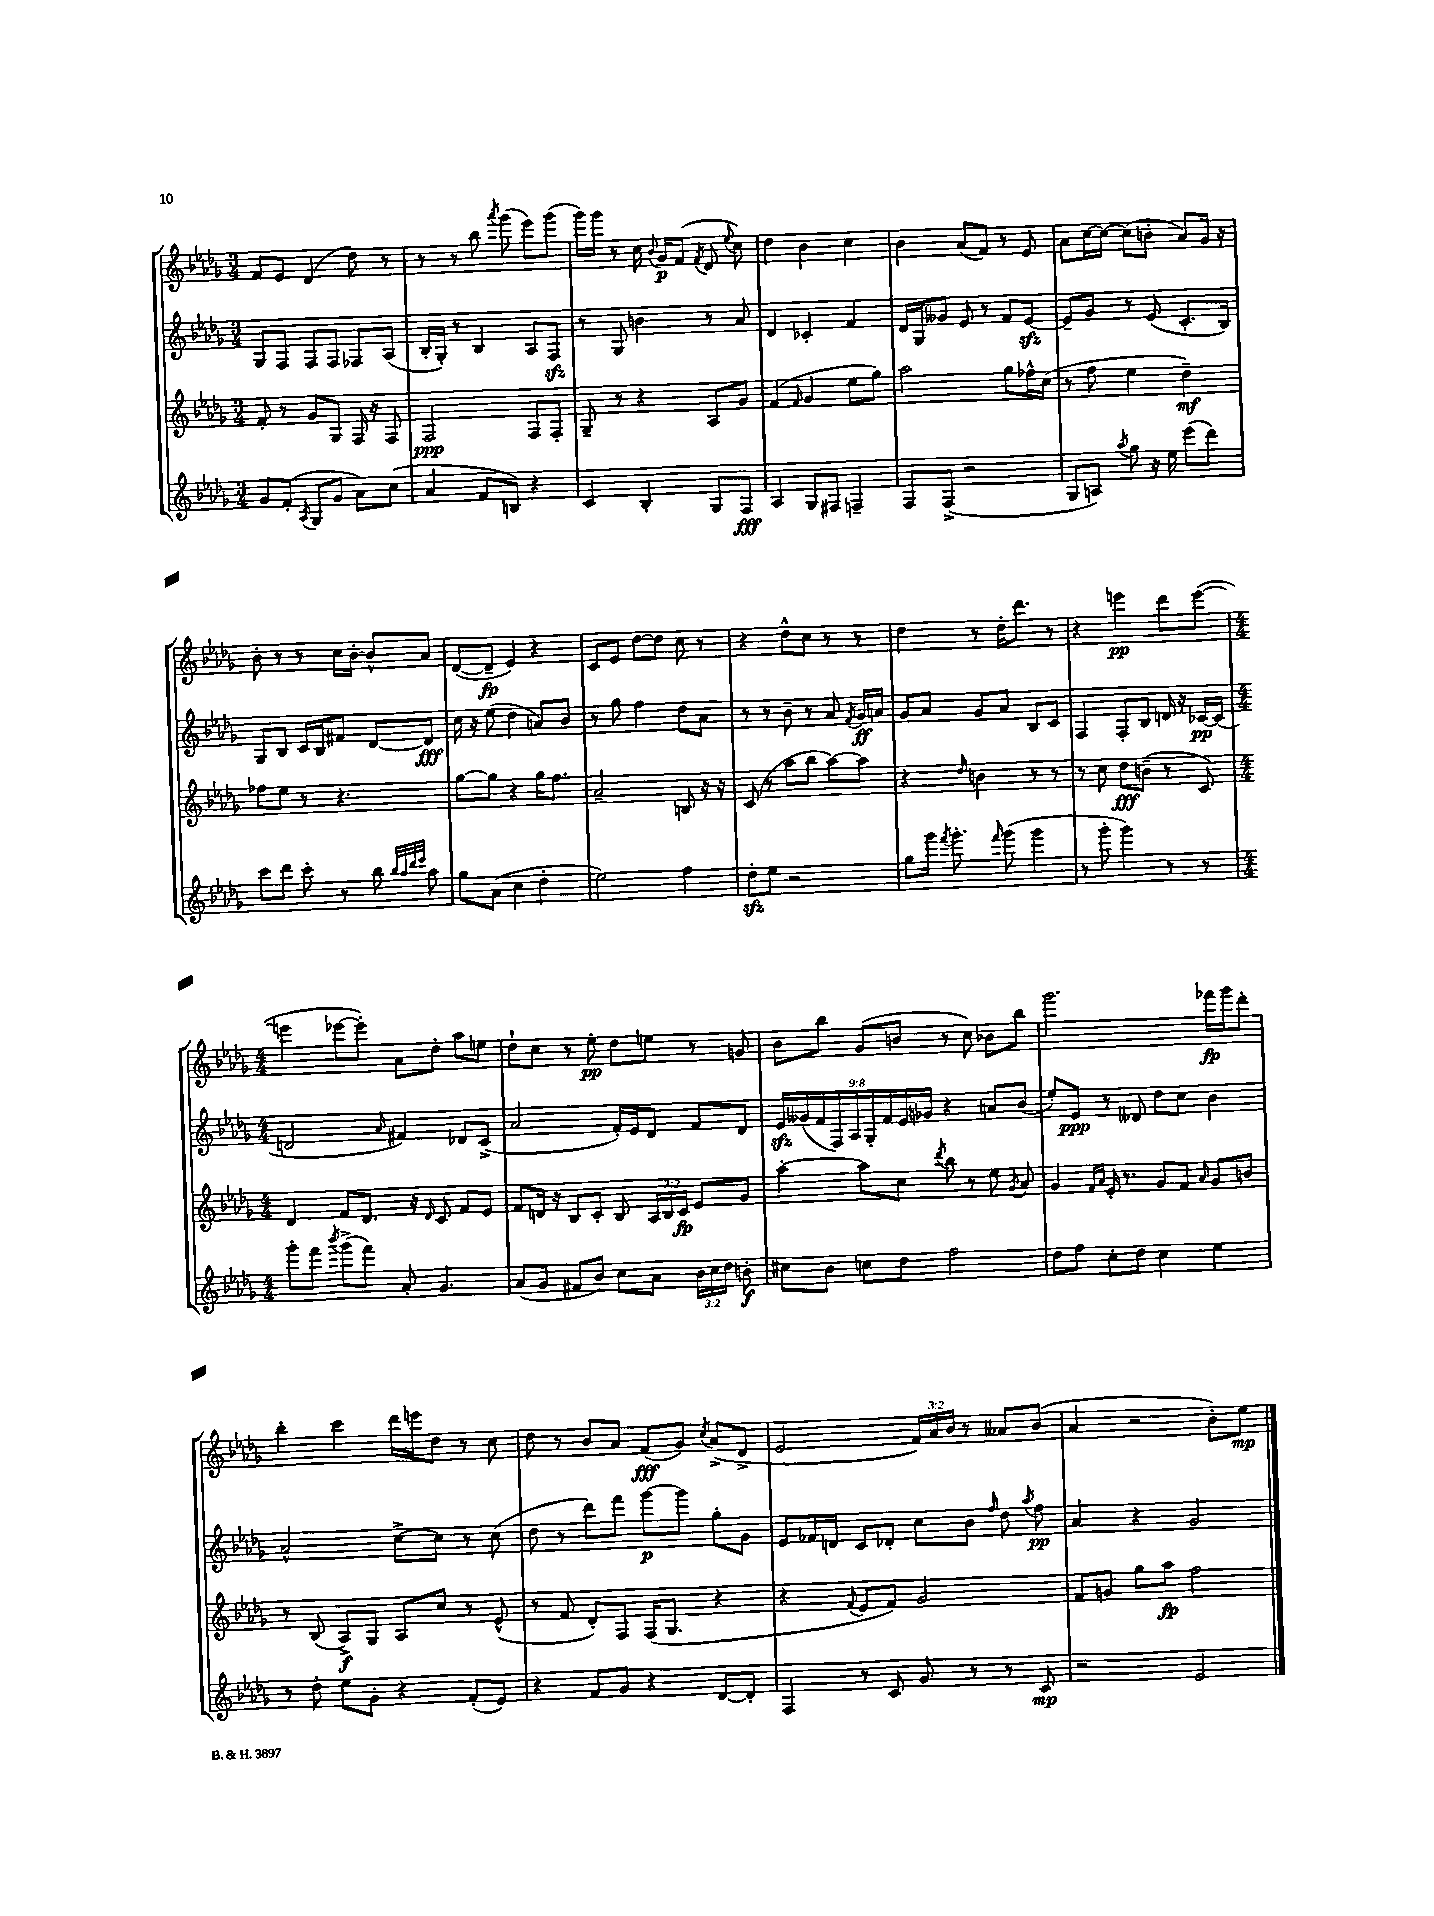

**kern	**dynam	**kern	**dynam	**kern	**dynam	**kern	**dynam
*part4	*part4	*part3	*part3	*part2	*part2	*part1	*part1
*staff4	*staff4	*staff3	*staff3	*staff2	*staff2	*staff1	*staff1
*clefG2	*	*clefG2	*	*clefG2	*	*clefG2	*
*k[b-e-a-d-g-]	*	*k[b-e-a-d-g-]	*	*k[b-e-a-d-g-]	*	*k[b-e-a-d-g-]	*
*M3/4	*	*M3/4	*	*M3/4	*	*M3/4	*
=9	=9	=9	=9	=9	=9	=9	=9
8g-/L	.	8f'/	.	8G-/L	.	8f/L	.
(8f'/J	.	8r	.	8F/J	.	8e-/J	.
8qA-/	.	.	.	.	.	.	.
8G-/L	.	8g-/L	.	8F/L	.	(4d-/	.
8g-/J	.	8G-/J	.	8F/J	.	.	.
8a-\L)	.	16F/	.	8F-X/L	.	8dd-\)	.
.	.	16r	.	.	.	.	.
(8cc\J	.	8F/	.	(8A-/J	.	8r	.
=10	=10	=10	=10	=10	=10	=10	=10
4a-/	.	2F/	ppp	16B-'/LL	.	8r	.
.	.	.	.	16G-'/JJ)	.	.	.
.	.	.	.	8r	.	8r	.
8f/L	.	.	.	4B-/	.	8bb-\	.
.	.	.	.	.	.	8qaaa-/	.
8Bn/J)	.	.	.	.	.	(8ggg-\	.
4r	.	8F/L	.	8A-/L	.	8eee-\L)	.
.	.	8F'/J	.	8Fzz/J	.	(8ggg-\J	.
=11	=11	=11	=11	=11	=11	=11	=11
4c/	.	8G-~/	.	8r	.	16ggg-\LL)	.
.	.	.	.	.	.	16ggg-\JJ	.
.	.	8r	.	8G-/	.	8r	.
4B-'/	.	4r	.	4bn\	.	16cc\	.
.	.	.	.	.	.	8qqb-/	.
.	.	.	.	.	.	16g-/KL	p
.	.	.	.	.	.	(8f/J	.
.	.	.	.	.	.	8qf/	.
8G-/L	.	8A-/L	.	8r	.	8d-/	.
.	.	.	.	.	.	8qqee-/	.
8F/J	fff	8g-/J	.	8a-/	.	8cc\)	.
=12	=12	=12	=12	=12	=12	=12	=12
4A-/	.	(4f/	.	4d-/	.	4dd-\	.
.	.	16qqf/	.	.	.	.	.
8G-/L	.	4g-/	.	4c-X'/	.	4b-\	.
8F#X/J	.	.	.	.	.	.	.
4Fn~/	.	8ee-\L	.	4f/	.	4cc\	.
.	.	8gg-\J)	.	.	.	.	.
=13	=13	=13	=13	=13	=13	=13	=13
8F/L	.	2aa-\	.	16d-/LL	.	4b-\	.
.	.	.	.	16G-/J	.	.	.
(8F^/J	.	.	.	8g--X/J	.	.	.
2r	.	.	.	8e-/	.	(8a-/L	.
.	.	.	.	8r	.	8f/J)	.
.	.	8gg-\L	.	8f/L	.	8r	.
.	.	16ff-X^^\L	.	[8e-zz/J	.	8e-/	.
.	.	(16cc\JJ	.	.	.	.	.
=14	=14	=14	=14	=14	=14	=14	=14
8G-/L	.	8r	.	8e-~/L]	.	8a-\L	.
8An/J)	.	8ff\	.	8g-/J	.	[16cc\L	.
.	.	.	.	.	.	16cc\JJ_	.
8qaa-/	.	.	.	.	.	.	.
8gg-\	.	4ee-\	.	8r	.	(8cc\L]	.
16r	.	.	.	(8e-/	.	8bn'\J	.
16ee-\	.	.	.	.	.	.	.
(8eee-\L	.	4dd-~\)	mf	8.c'/L	.	8a-/L)	.
8ddd-\J)	.	.	.	.	.	16g-/Jk	.
.	.	.	.	16B-/Jk)	.	16r	.
!!LO:LB:g=z
=15	=15	=15	=15	=15	=15	=15	=15
8ccc\L	.	8ff-X\L	.	8G-/L	.	8b-'\	.
8ddd-\J	.	8ee-\J	.	8B-/J	.	8r	.
8ccc'\	.	8r	.	16c/LL	.	8r	.
.	.	.	.	16B-/J	.	.	.
8r	.	4.r	.	8f#X/J	.	16cc\LL	.
.	.	.	.	.	.	[16b-'\JJ	.
8bb-\	.	.	.	[8d-/L	.	8b-^^/L]	.
32qqbb-/LLL	.	.	.	.	.	.	.
32qqaa-/	.	.	.	.	.	.	.
32qqddd-/	.	.	.	.	.	.	.
32qqeee-/JJJ	.	.	.	.	.	.	.
8aa-\	.	.	.	8d-/J]	fff	8a-/J	.
=16	=16	=16	=16	=16	=16	=16	=16
8gg-\L	.	[8gg-\L	.	16cc\	.	([8d-/L	.
.	.	.	.	16r	.	.	.
(8a-\J	.	8gg-\J]	.	(8ee-\	.	8d-~/J]	fp
4cc\	.	4r	.	4dd-\	.	4e-/)	.
4dd-'\	.	16gg-\KL	.	8an/L)	.	4r	.
.	.	8.ff\J	.	.	.	.	.
.	.	.	.	8b-/J	.	.	.
=17	=17	=17	=17	=17	=17	=17	=17
2ee-\)	.	2a-~/	.	8r	.	8c/L	.
.	.	.	.	8gg-\	.	8e-/J	.
.	.	.	.	4ff\	.	[8dd-\L	.
.	.	.	.	.	.	8dd-\J]	.
4ff\	.	8Bn/	.	8dd-\L	.	8cc\	.
.	.	16r	.	8a-\J	.	8r	.
.	.	16r	.	.	.	.	.
=18	=18	=18	=18	=18	=18	=18	=18
8dd-zz'\L	.	(8c/	.	8r	.	4r	.
8ee-\J	.	8r	.	8r	.	.	.
2r	.	8aa-\L	.	8b-~\	.	8dd-^^\L	.
.	.	8bb-\J	.	8r	.	8cc\J	.
.	.	[8aa-\L)	.	8a-/	.	8r	.
.	.	.	.	8qf/	.	.	.
.	.	8aa-\J]	.	16g-/LL	ff	8r	.
.	.	.	.	16an/JJ	.	.	.
=19	=19	=19	=19	=19	=19	=19	=19
8gg-\L	.	4r	.	8g-/L	.	4dd-\	.
16ggg-\Jk	.	.	.	8a-/J	.	.	.
8qfff/	.	.	.	.	.	.	.
8.ggg-'\	.	.	.	.	.	.	.
.	.	16qqdd-/	.	.	.	.	.
.	.	4bn\	.	8g-/L	.	8r	.
16qqfff/	.	.	.	.	.	.	.
(8ggg-\	.	.	.	8a-/J	.	16dd-'\KL	.
.	.	.	.	.	.	8.ddd-\J	.
4ggg-\	.	8r	.	8B-/L	.	.	.
.	.	8r	.	8c/J	.	8r	.
=20	=20	=20	=20	=20	=20	=20	=20
8r	.	8r	.	4F/	.	4r	.
8ggg-'\	.	8cc\	.	.	.	.	.
4ggg-\)	.	8dd-\L	fff	8F'/L	.	4eeen\	pp
.	.	(8bn~\J	.	8B-/J	.	.	.
8r	.	8r	.	16dn/	.	8ddd-\L	.
.	.	.	.	16r	.	.	.
8r	.	8c/)	.	[16c-X/LL	pp	([8eee\J	.
.	.	.	.	(16c-/JJ]	.	.	.
!!LO:LB:g=z
=21	=21	=21	=21	=21	=21	=21	=21
*M4/4	*	*M4/4	*	*M4/4	*	*M4/4	*
8ggg-'\L	.	4d-/	.	2dn/	.	4eeen\]	.
8fff\J	.	.	.	.	.	.	.
8qbbb-/	.	.	.	.	.	.	.
(8ggg-^\L	.	8f/L	.	.	.	[8eee-X\L	.
8fff\J)	.	8.d-/J	.	.	.	8eee-'\J])	.
.	.	.	.	16qqa-/	.	.	.
8a-'/	.	.	.	4f#X/)	.	8a-\L	.
.	.	16r	.	.	.	.	.
.	.	16qqd-/	.	.	.	.	.
4.g-/	.	8c/	.	.	.	8dd-'\J	.
.	.	8f/L	.	8d-X/L	.	8aa-\L	.
.	.	8e-/J	.	(8c^/J	.	8een\J	.
=22	=22	=22	=22	=22	=22	=22	=22
(8a-/L	.	8f/L	.	2a-/	.	8dd-`\L	.
8g-/J	.	16dn/Jk	.	.	.	8cc\J	.
.	.	16r	.	.	.	.	.
8f#X/L	.	8B-/L	.	.	.	8r	.
8b-/J)	.	8c'/J	.	.	.	8ee-'\	pp
8cc\L	.	8B-/	.	16f'/LL)	.	8dd-\L	.
.	.	.	.	16e-/J	.	.	.
8a-\J	.	24A-/LL	.	8d-/J	.	8een\J	.
.	.	24B-/	.	.	.	.	.
.	.	24c/JJ	fp	.	.	.	.
24b-\LL	.	8e-/L	.	8f/L	.	8r	.
24cc\	.	.	.	.	.	.	.
24dd-\JJ	.	.	.	.	.	.	.
8bn'\	f	8g-/J	.	8d-/J	.	8gn/	.
=23	=23	=23	=23	=23	=23	=23	=23
8cc#X\L	.	[4aa-'\	.	18e-zz/LL	.	8b-\L	.
.	.	.	.	(18g--X/	.	.	.
.	.	.	.	18f/	.	.	.
8b-\J	.	.	.	.	.	8bb-\J	.
.	.	.	.	18F/)	.	.	.
.	.	.	.	18A-/	.	.	.
8ccn\L	.	8aa-\L]	.	.	.	(8g-/L	.
.	.	.	.	18G-'/	.	.	.
.	.	.	.	18f/	.	.	.
8dd-\J	.	8cc\J	.	.	.	8bn/J	.
.	.	.	.	18e-/	.	.	.
.	.	.	.	18g-X/JJ	.	.	.
.	.	8qddd-/	.	.	.	.	.
2ff\	.	8bb-\	.	4r	.	8r	.
.	.	8r	.	.	.	8cc\)	.
.	.	8ee-\	.	8an/L	.	8b-X\L	.
.	.	8qg-/	.	.	.	.	.
.	.	8a-/	.	(8b-/J	.	8bb-\J	.
=24	=24	=24	=24	=24	=24	=24	=24
8dd-\L	.	4g-/	.	8ee-'/L)	.	2.ggg-\	.
8ff\J	.	.	.	8e-/J	ppp	.	.
.	.	16qqf/LL	.	.	.	.	.
.	.	16qqa-/JJ	.	.	.	.	.
8cc'\L	.	16e-'/	.	8r	.	.	.
.	.	8.r	.	.	.	.	.
8dd-\J	.	.	.	8d--X/	.	.	.
4cc\	.	8g-/L	.	8dd-\L	.	.	.
.	.	8f/J	.	8cc\J	.	.	.
.	.	16qqa-/	.	.	.	.	.
4ee-\	.	8g-/L	.	4b-\	.	16fff-X\LL	fp
.	.	.	.	.	.	16ggg-\J	.
.	.	8bn/J	.	.	.	8ddd-'\J	.
!!LO:LB:g=z
=25	=25	=25	=25	=25	=25	=25	=25
8r	.	8r	.	2a-^^/	.	4bb-'\	.
8dd-'\	.	(8B-/	.	.	.	.	.
8ee-\L	.	8A-^/L)	f	.	.	4ccc\	.
8g-'\J	.	8G-/J	.	.	.	.	.
4r	.	8A-/L	.	[8cc^\L	.	16ddd-\LL	.
.	.	.	.	.	.	16eeen\J	.
.	.	8cc/J	.	8cc\J]	.	8dd-\J	.
(8f'/L	.	8r	.	8r	.	8r	.
8e-/J)	.	(8e-^^/	.	(8cc\	.	8cc\	.
=26	=26	=26	=26	=26	=26	=26	=26
4r	.	8r	.	8dd-\	.	8dd-\	.
.	.	8f/	.	8r	.	8r	.
8f/L	.	8d-'/L)	.	8ddd-\L)	.	8b-/L	.
8g-/J	.	8F/J	.	8fff\J	.	8a-/J	.
4r	.	(16F/KL	.	[8ggg-\L	p	(8f/L	fff
.	.	8.G-/J	.	.	.	.	.
.	.	.	.	8ggg-\J]	.	8g-/J)	.
.	.	.	.	.	.	8qcc/	.
[8d-/L	.	4r	.	8gg-'\L	.	(8a-^/L	.
8d-'/J]	.	.	.	8g-\J	.	8d-^/J	.
=27	=27	=27	=27	=27	=27	=27	=27
4F/	.	4r	.	8e-/L	.	2e-/	.
.	.	.	.	16f-X/L	.	.	.
.	.	.	.	16dn/JJ	.	.	.
.	.	8qqf/	.	.	.	.	.
8r	.	8e-/L	.	8c/L	.	.	.
8c/	.	8f/J)	.	8d-X'/J	.	.	.
8g-/	.	2g-/	.	8cc\L	.	24f/LL)	.
.	.	.	.	.	.	24a-/	.
.	.	.	.	.	.	24b-/JJ	.
8r	.	.	.	8b-\J	.	8r	.
.	.	.	.	16qqff/	.	.	.
8r	.	.	.	8dd-\	.	8a--X/L	.
.	.	.	.	8qaa-/	.	.	.
8c/	mp	.	.	8ff\	pp	(8b-/J	.
=28	=28	=28	=28	=28	=28	=28	=28
2r	.	8f/L	.	4a-/	.	4a-/	.
.	.	8gn/J	.	.	.	.	.
.	.	8gg-\L	.	4r	.	2r	.
.	.	8aa-\J	fp	.	.	.	.
2e-/	.	2ff\	.	2g-/	.	.	.
.	.	.	.	.	.	8b-'\L)	.
.	.	.	.	.	.	8ee-\J	mp
==	==	==	==	==	==	==	==
*-	*-	*-	*-	*-	*-	*-	*-
